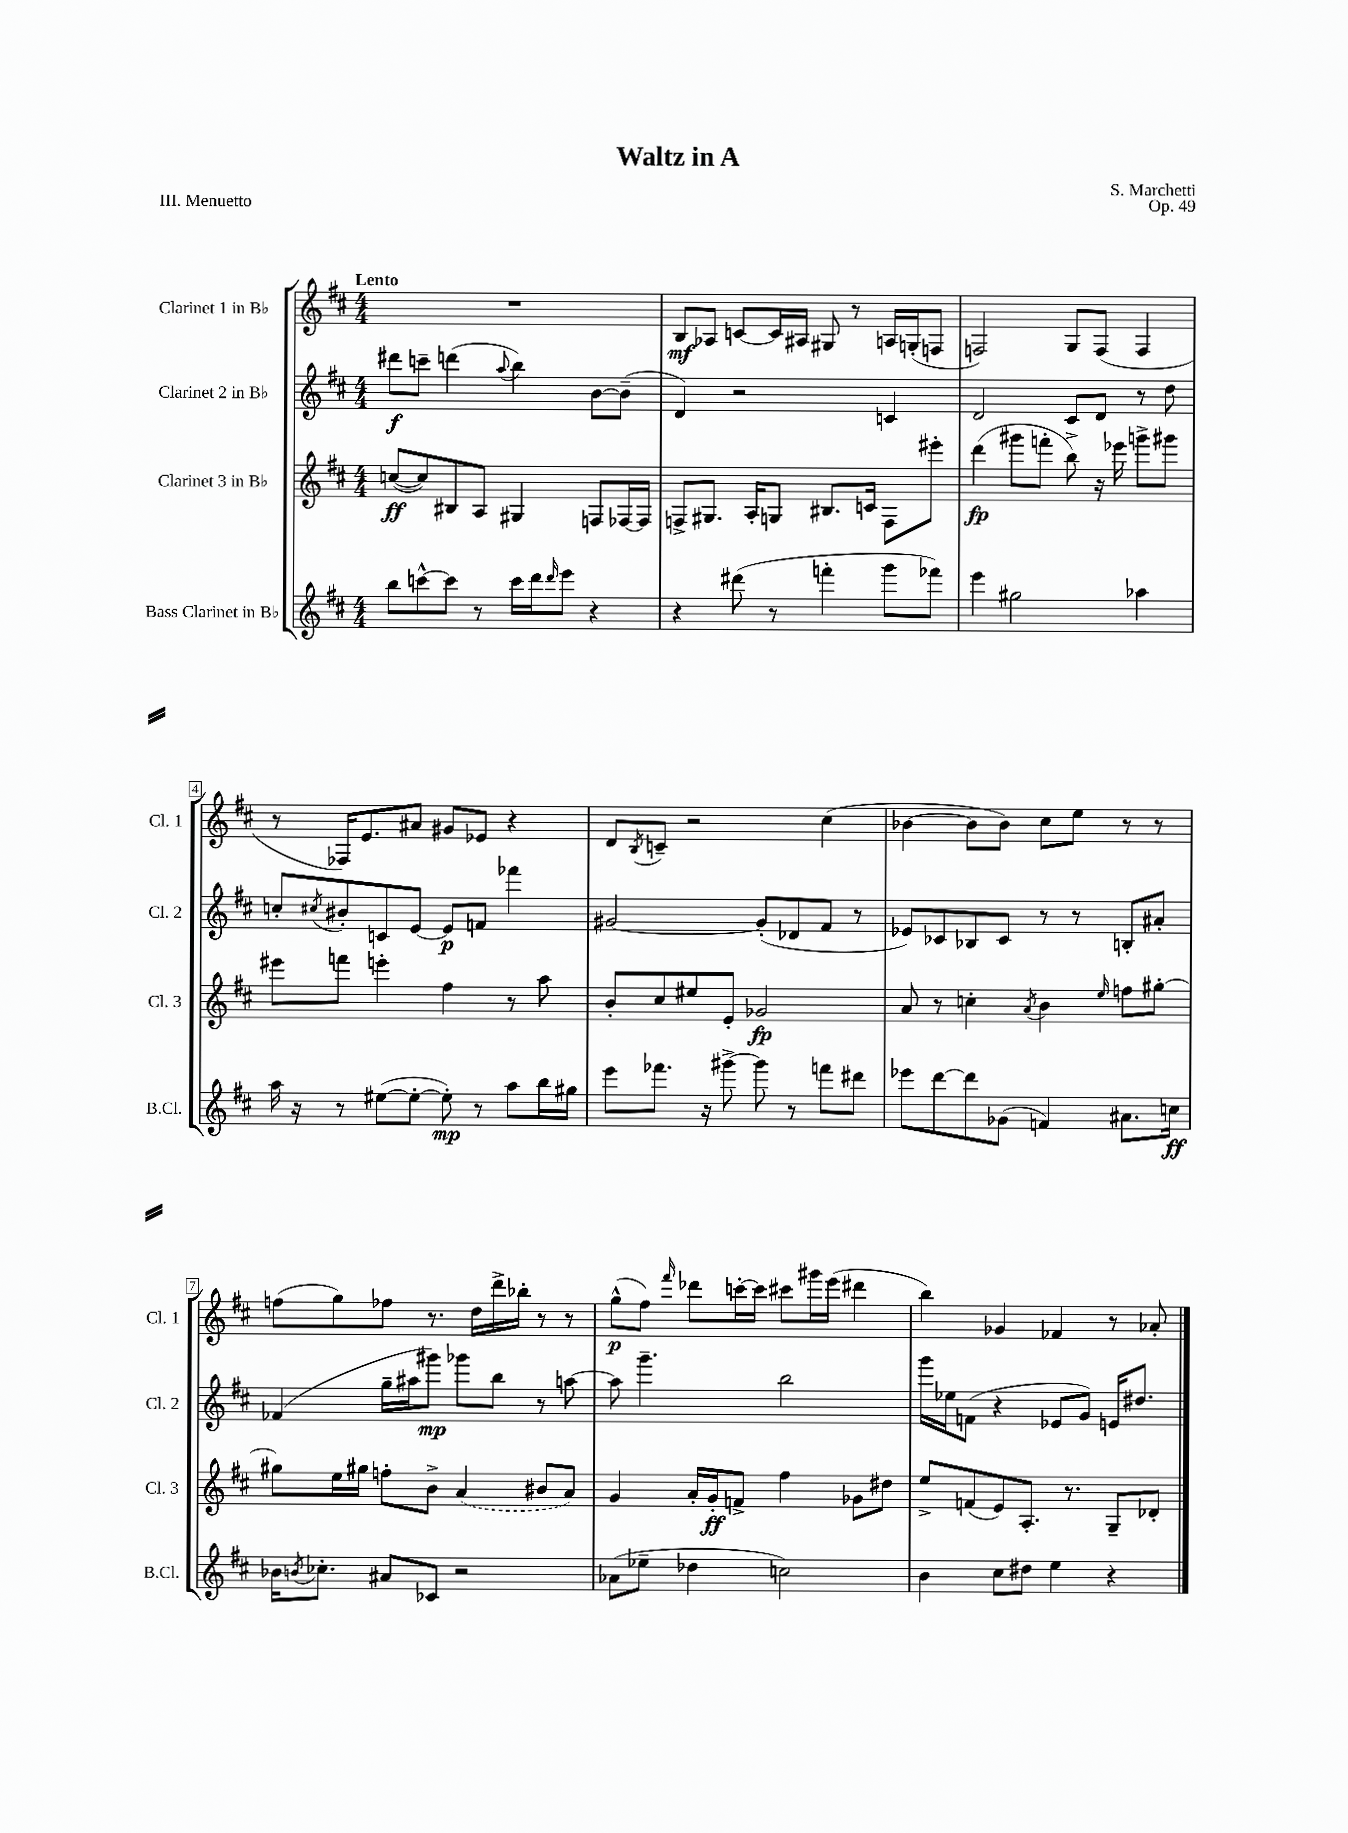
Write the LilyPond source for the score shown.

\header { title = "Waltz in A" composer = "S. Marchetti" opus = "Op. 49" piece = "III. Menuetto" }
<<
\new StaffGroup <<
\new Staff = "s0" \with { instrumentName = "Clarinet 1 in Bb" shortInstrumentName = "Cl. 1" } {
    \clef treble \key d \major \numericTimeSignature \time 4/4 \tempo "Lento"
    R1 |
    b8\mf aes8 c'8~ c'16 ais16 gis8 r8 a16 g16-.( f8 |
    f2) g8 f8( f4 |
    r8 fes16) e'8. ais'8 gis'8 ees'8 r4 |
    d'8 \acciaccatura { b8 } c'8-- r2 cis''4( |
    bes'4~ bes'8 bes'8) cis''8 e''8 r8 r8 |
    f''8( g''8) fes''8 r8. d''16 d'''16-> bes''16-. r8 r8 |
    g''8-^\p( fis''8) \grace { fis'''16 } des'''8 c'''16~-. c'''16 cis'''8 gis'''16 e'''16( dis'''4 |
    b''4) ges'4 fes'4 r8 aes'8-. \bar "|." |
}
\new Staff = "s1" \with { instrumentName = "Clarinet 2 in Bb" shortInstrumentName = "Cl. 2" } {
    \clef treble \key d \major \numericTimeSignature \time 4/4
    dis'''8\f c'''8-- d'''4( \appoggiatura { a''8 } b''4) b'8~ b'8--( |
    d'4) r2 c'4 |
    d'2 cis'8 d'8 r8 d''8 |
    c''8-. \acciaccatura { cis''8 } bis'8-. c'8 e'8~ e'8\p f'8 fes'''4 |
    gis'2~ gis'8-.( des'8 fis'8 r8 |
    ees'8) ces'8 bes8 ces'8 r8 r8 b8-. ais'8-. |
    fes'4( g''16-- ais''16 gis'''8\mp) ges'''8 b''8 r8 a''8~ |
    a''8 g'''4.-- b''2 |
    g'''16 ees''16 f'8( r4 ees'8 g'8) e'16 dis''8. \bar "|." |
}
\new Staff = "s2" \with { instrumentName = "Clarinet 3 in Bb" shortInstrumentName = "Cl. 3" } {
    \clef treble \key d \major \numericTimeSignature \time 4/4
    c''8~\ff( c''8) bis8 a8 gis4 f8 fes16~ fes16 |
    f8-> gis8. a16-. g8 bis8. c'16 f8 eis'''8-. |
    d'''4\fp( gis'''8 f'''8-. b''8->) r16 ees'''16 g'''8-> gis'''8 |
    eis'''8 f'''8 e'''4-. fis''4 r8 a''8 |
    b'8-. cis''8 eis''8 e'8-. ges'2\fp |
    a'8 r8 c''4-. \acciaccatura { a'8 } b'4 \grace { e''16 } f''8 gis''8~-. |
    gis''8 e''16 gis''16 f''8-. b'8-> \once \slurDashed a'4( bis'8 a'8) |
    g'4 a'16-. g'16-.\ff f'8-> fis''4 ges'8 dis''8 |
    e''8-> f'8( e'8) a8.-. r8. g8-- des'8-. \bar "|." |
}
\new Staff = "s3" \with { instrumentName = "Bass Clarinet in Bb" shortInstrumentName = "B.Cl." } {
    \clef treble \key d \major \numericTimeSignature \time 4/4
    b''8 c'''8~-^ c'''8 r8 c'''16 d'''16 \grace { d'''16 } e'''8 r4 |
    r4 dis'''8( r8 f'''4-. g'''8 fes'''8) |
    e'''4 gis''2 aes''4 |
    a''16 r16 r8 eis''8~( eis''8~-. eis''8-.\mp) r8 a''8 b''16 gis''16 |
    e'''8 fes'''8. r16 gis'''8~-> gis'''8 r8 f'''8 dis'''8 |
    ees'''8 d'''8~ d'''8 ges'8( f'4) ais'8. c''16\ff |
    bes'16 \acciaccatura { b'8 } ces''8.-. ais'8 ces'8 r2 |
    aes'8( ees''8-- des''4 c''2) |
    b'4 cis''8 dis''8 e''4 r4 \bar "|." |
}
>>
>>
\layout { \context { \Score \override BarNumber.stencil = #(make-stencil-boxer 0.1 0.3 ly:text-interface::print) } }
